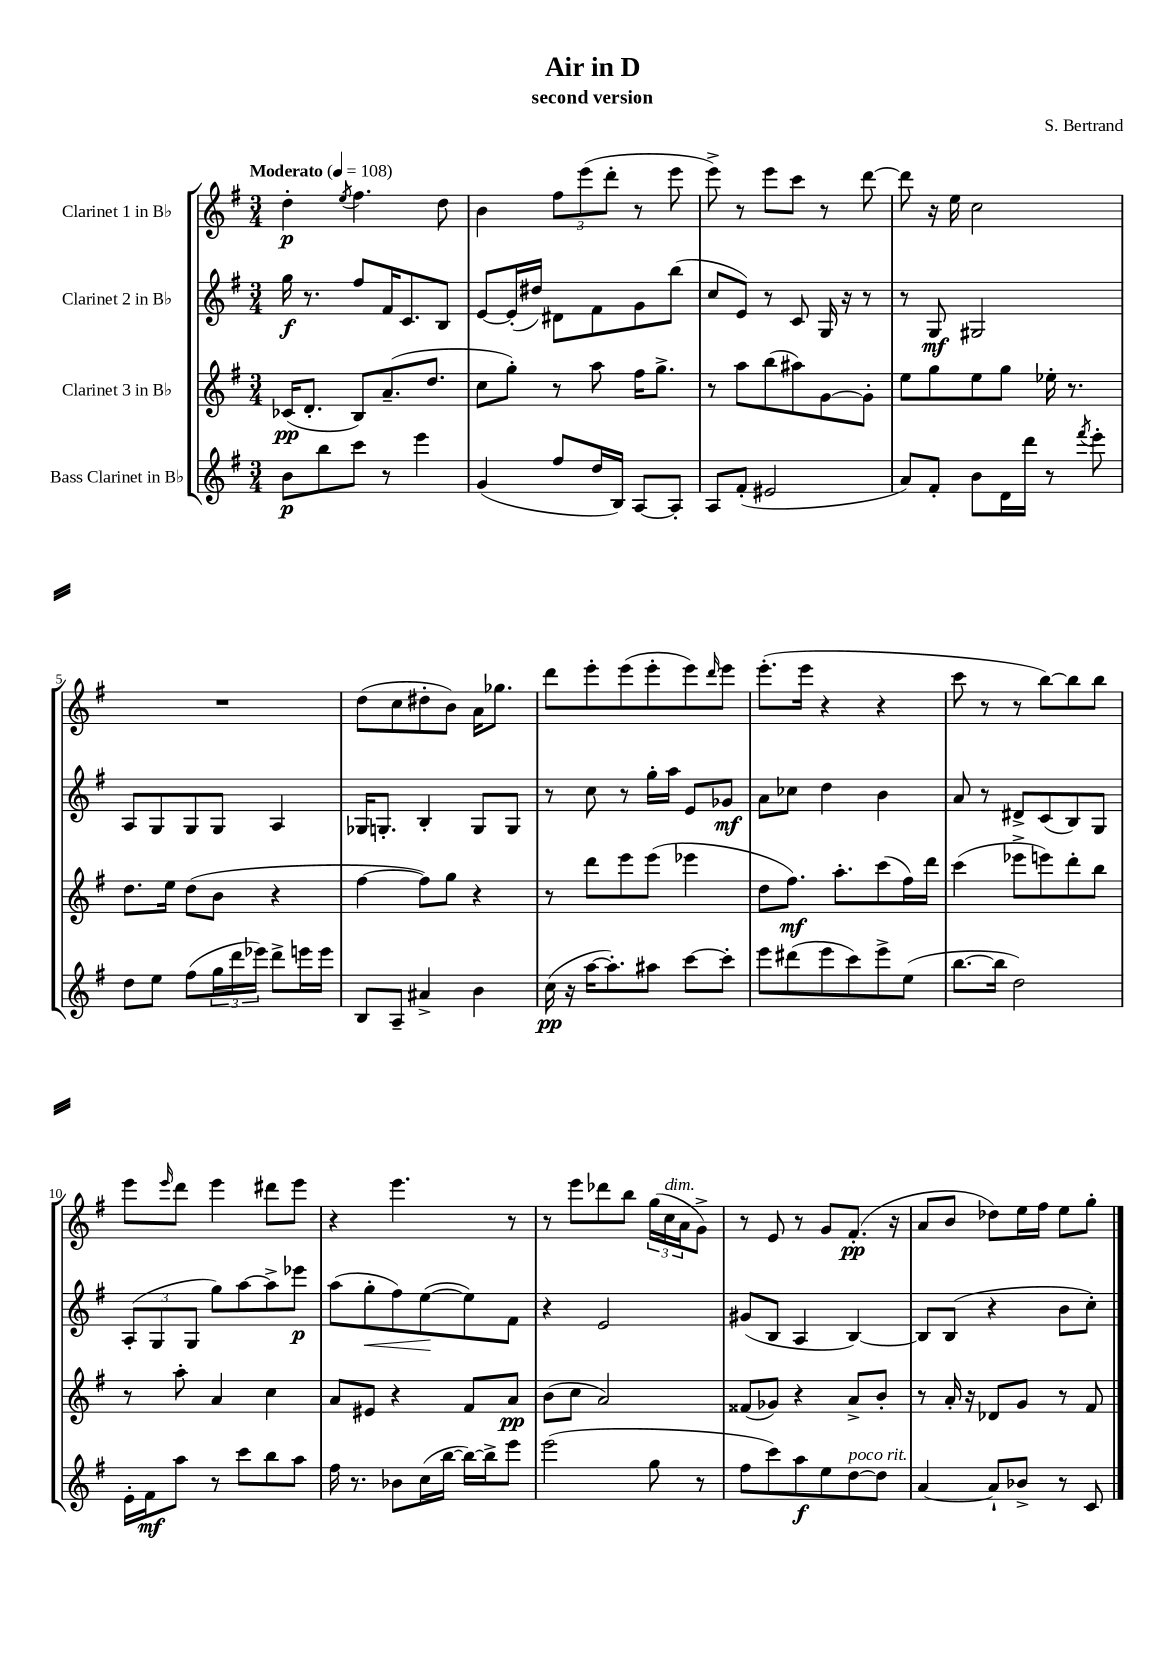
\header { title = "Air in D" composer = "S. Bertrand" subtitle = "second version" }
<<
\new StaffGroup <<
\new Staff = "s0" \with { instrumentName = "Clarinet 1 in Bb" } {
    \clef treble \key g \major \numericTimeSignature \time 3/4 \tempo "Moderato" 4 = 108
    d''4-.\p \acciaccatura { e''8 } fis''4. d''8 |
    b'4 \tuplet 3/2 { fis''8 e'''8( d'''8-. } r8 e'''8 |
    e'''8->) r8 e'''8 c'''8 r8 d'''8~ |
    d'''8 r16 e''16 c''2 |
    R2. |
    d''8( c''8 dis''8-. b'8) a'16 ges''8. |
    d'''8 e'''8-. e'''8( e'''8-. e'''8) \grace { d'''16 } e'''8 |
    e'''8.-.( e'''16 r4 r4 |
    c'''8 r8 r8 b''8~) b''8 b''8 |
    e'''8 \grace { e'''16 } d'''8 e'''4 dis'''8 e'''8 |
    r4 e'''4. r8 |
    r8 e'''8 des'''8 b''8 \tuplet 3/2 { g''16( c''16^\markup { \italic "dim." } a'16 } g'8->) |
    r8 e'8 r8 g'8 fis'8.-.\pp( r16 |
    a'8 b'8 des''8) e''16 fis''16 e''8 g''8-. \bar "|." |
}
\new Staff = "s1" \with { instrumentName = "Clarinet 2 in Bb" } {
    \clef treble \key g \major \numericTimeSignature \time 3/4
    g''16\f r8. fis''8 fis'16 c'8. b8 |
    e'8~ e'16-.( dis''16) dis'8 fis'8 g'8 b''8( |
    c''8 e'8) r8 c'8 g16 r16 r8 |
    r8 g8\mf gis2 |
    a8 g8 g8 g8 a4 |
    ges16 g8.-. b4-. g8 g8 |
    r8 c''8 r8 g''16-. a''16 e'8 ges'8\mf |
    a'8 ces''8 d''4 b'4 |
    a'8 r8 dis'8-> c'8( b8) g8 |
    \tuplet 3/2 { a8-.( g8 g8 } g''8) a''8~ a''8-> ees'''8\p |
    a''8( g''8-.\< fis''8) e''8~\!( e''8) fis'8 |
    r4 e'2 |
    gis'8( b8 a4 b4~) |
    b8 b8( r4 b'8 c''8-.) \bar "|." |
}
\new Staff = "s2" \with { instrumentName = "Clarinet 3 in Bb" } {
    \clef treble \key g \major \numericTimeSignature \time 3/4
    ces'16\pp( d'8.-. b8) a'8.--( d''8. |
    c''8 g''8-.) r8 a''8 fis''16 g''8.-> |
    r8 a''8 b''8( ais''8) g'8~ g'8-. |
    e''8 g''8 e''8 g''8 ees''16-. r8. |
    d''8. e''16 d''8( b'8 r4 |
    fis''4~ fis''8) g''8 r4 |
    r8 d'''8 e'''8 e'''8( ees'''4 |
    d''8 fis''8.\mf) a''8.-. c'''8( fis''16) d'''16 |
    c'''4( ees'''8-> e'''8) d'''8-. b''8 |
    r8 a''8-. a'4 c''4 |
    a'8 eis'8 r4 fis'8 a'8\pp |
    b'8( c''8 a'2) |
    fisis'8( ges'8) r4 a'8-> b'8-. |
    r8 a'16-. r16 des'8 g'8 r8 fis'8 \bar "|." |
}
\new Staff = "s3" \with { instrumentName = "Bass Clarinet in Bb" } {
    \clef treble \key g \major \numericTimeSignature \time 3/4
    b'8\p b''8 c'''8 r8 e'''4 |
    g'4( fis''8 d''16 b16) a8~ a8-. |
    a8 fis'8-.( eis'2 |
    a'8) fis'8-. b'8 d'16 d'''16 r8 \acciaccatura { fis'''8 } e'''8-. |
    d''8 e''8 fis''8( \tuplet 3/2 { g''16 d'''16 ees'''16) } d'''8-> e'''16 e'''16 |
    b8 a8-- ais'4-> b'4 |
    c''16\pp( r16 a''16~ a''8.-.) ais''8 c'''8~ c'''8-. |
    e'''8 dis'''8( e'''8 c'''8) e'''8-> e''8( |
    b''8.~ b''16 d''2) |
    e'16-. fis'16\mf a''8 r8 c'''8 b''8 a''8 |
    fis''16 r8. bes'8 c''16( b''16~ b''16~) b''16-> e'''8 |
    e'''2( g''8 r8 |
    fis''8 c'''8) a''8\f e''8 d''8~^\markup { \italic "poco rit." } d''8 |
    a'4~ a'8-! bes'8-> r8 c'8 \bar "|." |
}
>>
>>
